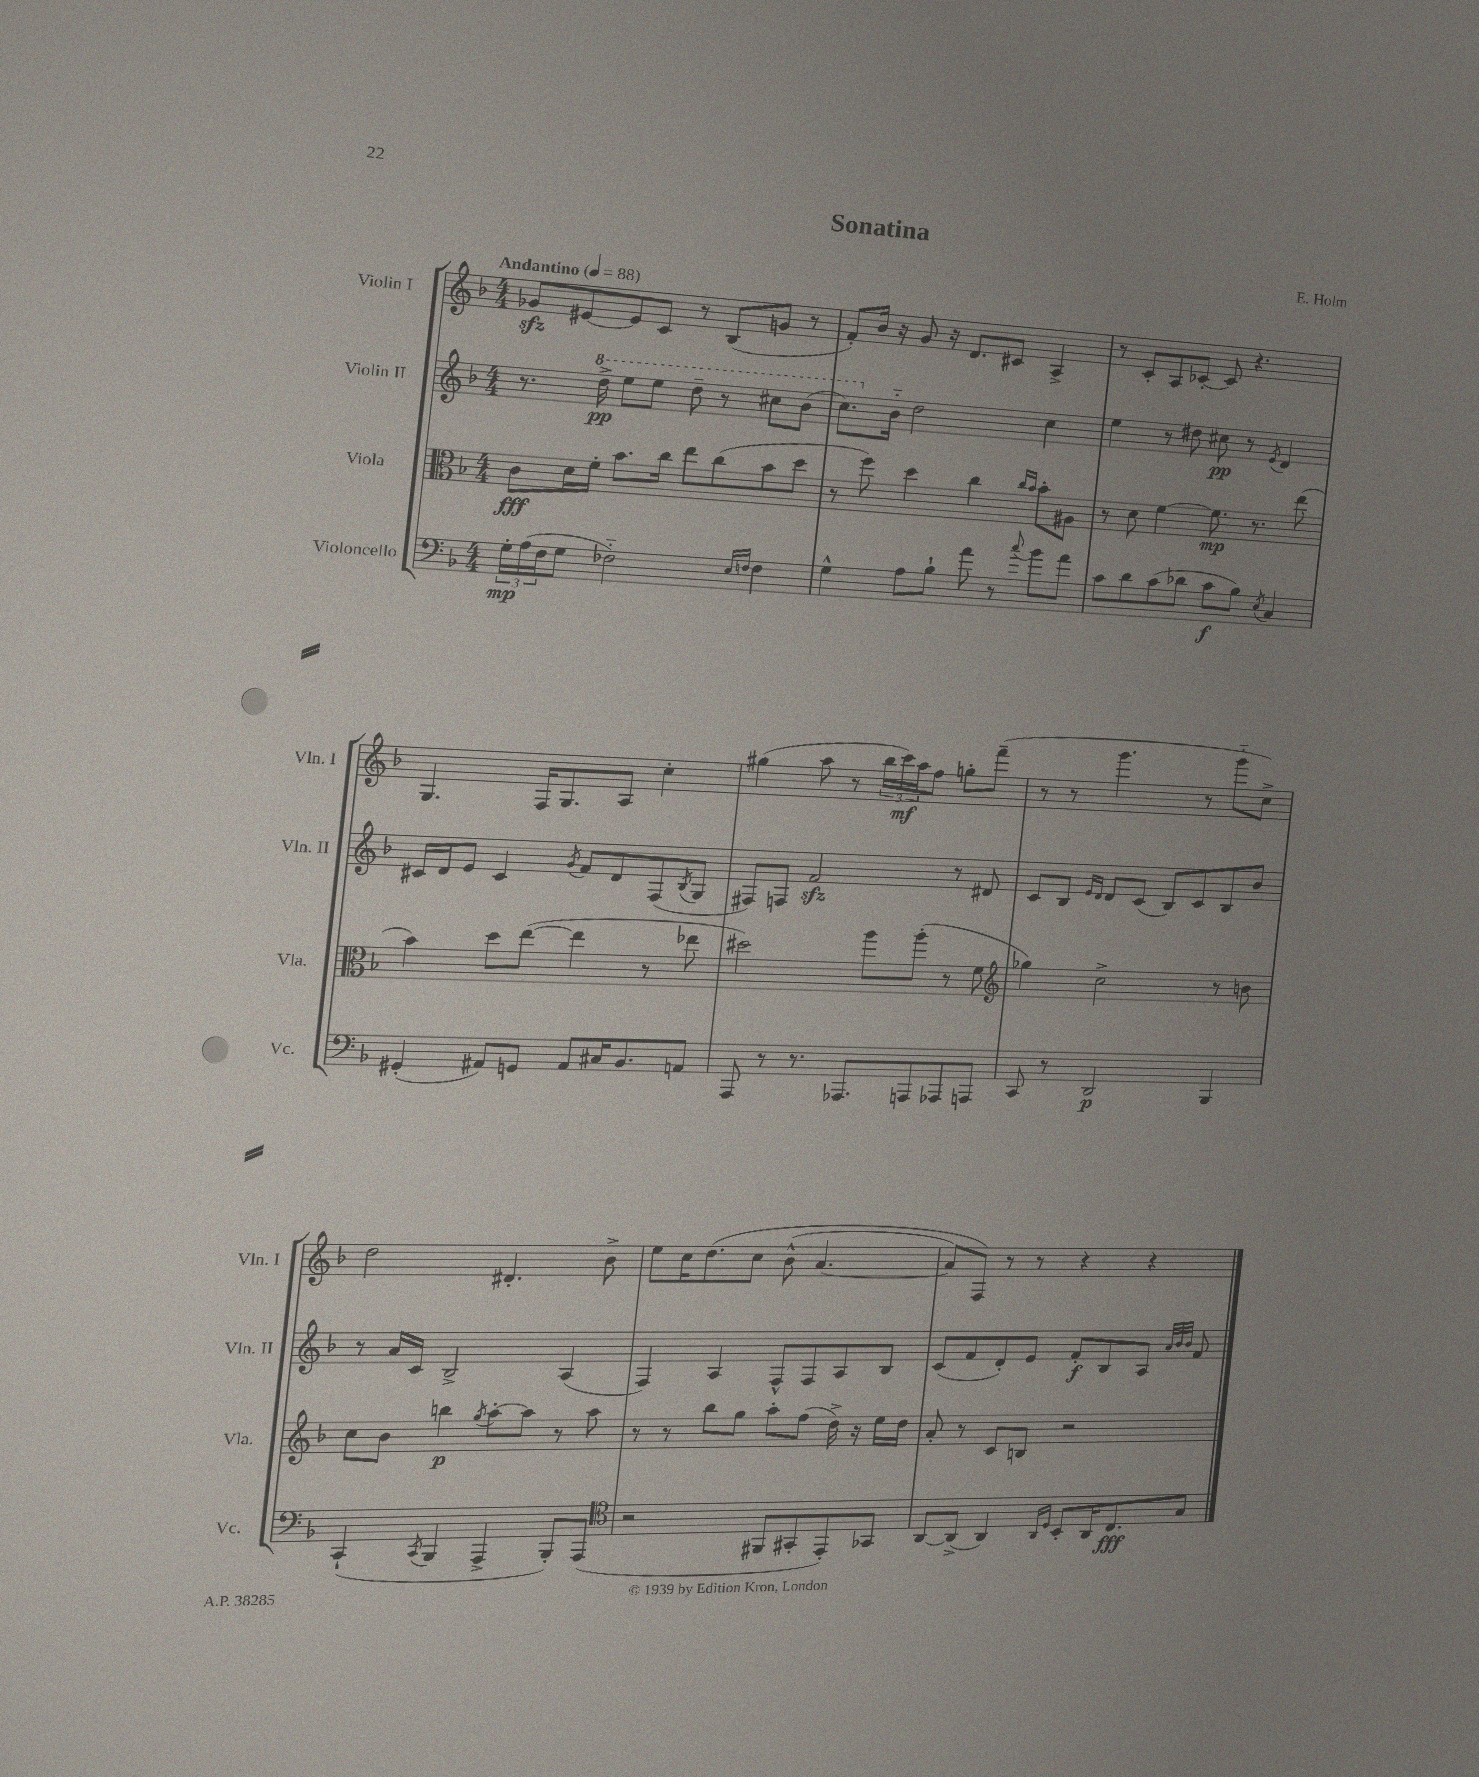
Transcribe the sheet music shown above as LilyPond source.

\header { title = "Sonatina" composer = "E. Holm" }
<<
\new StaffGroup <<
\new Staff = "s0" \with { instrumentName = "Violin I" shortInstrumentName = "Vln. I" } {
    \clef treble \key f \major \numericTimeSignature \time 4/4 \tempo "Andantino" 4 = 88
    ges'8\sfz eis'8~ eis'8 c'8 r8 bes8( g'8 r8 |
    f'8-.) bes'16 r16 g'8 r16 d'8. cis'8 a4-> |
    r8 c'8-. a8 ces'8~-. ces'8 r4. |
    g4. f16 g8. a8 c''4-. |
    gis''4( a''8 r8 \tuplet 3/2 { bes''16 c'''16\mf) a''16 } f''8 g''8-. f'''8--( |
    r8 r8 g'''4. r8 g'''8-_ c''8->) |
    d''2 dis'4.-. bes'8-> |
    e''8 c''16 d''8.\( c''8 bes'8-^( a'4.~ |
    a'8) f8\) r8 r8 r4 r4 \bar "|." |
}
\new Staff = "s1" \with { instrumentName = "Violin II" shortInstrumentName = "Vln. II" } {
    \clef treble \key f \major \numericTimeSignature \time 4/4
    r8. \ottava #1 d'''16->\pp e'''8 e'''8 d'''8-- r8 cis'''8 bes''8( |
    c'''8.) \ottava #0 bes'16-_ d''2 c''4 |
    e''4 r8 dis''8 cis''8\pp r8 \acciaccatura { e'8 } d'4 |
    cis'16 d'16 e'8 cis'4 \acciaccatura { g'8 } f'8 d'8 f8( \acciaccatura { bes8 } g8 |
    fis8) f8 f'2\sfz r8 dis'8 |
    c'8 bes8 \grace { e'16 d'16 } d'8 c'8( bes8) c'8 bes8 bes'8 |
    r8 a'16 c'16 bes2-> a4( |
    f4) a4 f8-^ f8 a8 bes8 |
    c'8( f'8 d'8-.) e'8 f'8-.\f bes8 a8 \grace { a'32 bes'32 bes'32 } f'8 \bar "|." |
}
\new Staff = "s2" \with { instrumentName = "Viola" shortInstrumentName = "Vla." } {
    \clef alto \key f \major \numericTimeSignature \time 4/4
    c'8\fff d'16 f'16-. bes'8. c''16 e''8 c''8( bes'8 d''8 |
    r8 f''8) d''4 c''4 \grace { c''16 bes'16 } bes'8-. ais8 |
    r8 d'8 f'4~ f'8.\mp r8. e''8( |
    bes'4) d''8 e''8~( e''4 r8 ees''8 |
    dis''2) a''8 a''8-.( r8 f'8 |
    \clef treble ges''4) c''2-> r8 b'8 |
    c''8 bes'8 b''4\p \acciaccatura { g''8 } a''8~-. a''8 r8 a''8 |
    r8 r8 bes''8 g''8 a''8-. f''8( d''16->) r16 e''16 d''16 |
    a'8-. r8 c'8 b8 r2 \bar "|." |
}
\new Staff = "s3" \with { instrumentName = "Violoncello" shortInstrumentName = "Vc." } {
    \clef bass \key f \major \numericTimeSignature \time 4/4
    \tuplet 3/2 { g16-.\mp a16( f16 } g8 fes2-_) \grace { e16 f16 } f4 |
    g4-^ a8 bes8-! a'8 r8 \appoggiatura { c''8 } bes'8 a'8 |
    c'8 d'8 c'8( des'8 c'8\f bes8) \acciaccatura { e8 } c4 |
    gis,4-.( ais,8) g,8 ais,8 cis16 bes,8. a,8 |
    a,,8 r8 r8. aes,,8. a,,8 aes,,8 a,,8 |
    c,8 r8 d,2\p bes,,4 |
    c,4-!( \acciaccatura { c,8 } bes,,4 a,,4-> bes,,8-.) a,,8( |
    \clef tenor r2 fis,8 gis,8-. e,8-.) ges,8 |
    a,8~ a,8->( a,4) \grace { a,16 d16 } bes,8-. a,16 c8.\fff g8 \bar "|." |
}
>>
>>
\layout { \context { \Score \remove "Bar_number_engraver" } }
